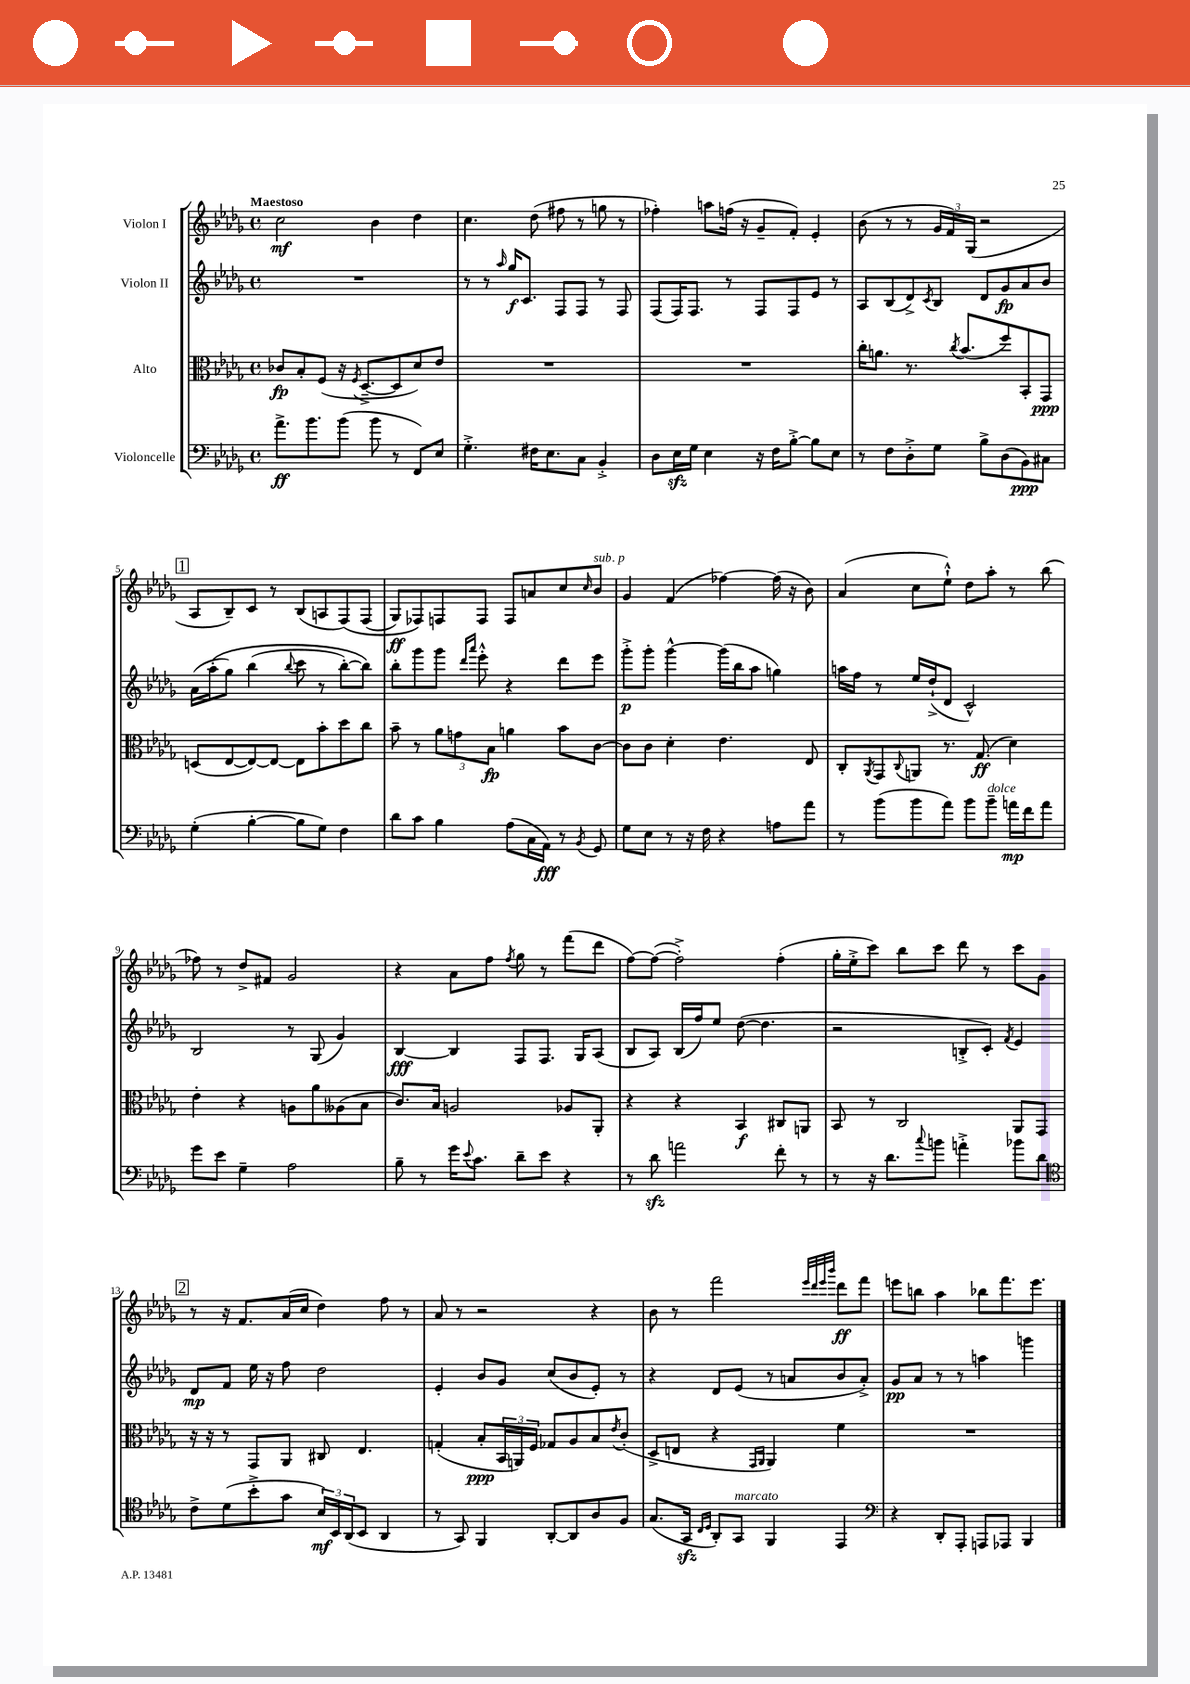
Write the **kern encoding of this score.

**kern	**kern	**kern	**kern
*staff4	*staff3	*staff2	*staff1
*clefF4	*clefC3	*clefG2	*clefG2
*k[b-e-a-d-g-]	*k[b-e-a-d-g-]	*k[b-e-a-d-g-]	*k[b-e-a-d-g-]
*M4/4	*M4/4	*M4/4	*M4/4
*met(c)	*met(c)	*met(c)	*met(c)
8.a-^\L	8c-/L	1r	2cc\
.	8B-'/	.	.
8.b-\	.	.	.
.	(8F/J	.	.
(8b-\J	16r	.	.
.	8qF/	.	.
.	[8.D-~^/L	.	.
8b-\	.	.	4b-\
8r	8D-/]	.	.
8FF/L)	8d-/)	.	4dd-\
8E-/J	8e-/J	.	.
=	=	=	=
4.G-'^\	1r	8r	4.cc\
.	.	8r	.
.	.	16qqaa-/	.
.	.	16gg-/LK	.
.	.	8.c/J	.
16F#\LK	.	.	(8dd-\
8.E-\	.	.	.
.	.	8F/L	8ff#\
8C\J	.	8F/J	8r
4BB-'^/	.	8r	8gg\
.	.	8F/	8r
=	=	=	=
8D-\L	1r	(8F/L	4ff-'\)
16E-\L	.	16F/K)	.
16G-\JJ	.	8.F/J	.
4E-\	.	.	8aa\L
.	.	8r	(16ff\Jk
.	.	.	16r
16r	.	8F/L	8g-~/L
16F\LK	.	.	.
[8B-'^\J	.	8F/	8f'/J)
8B-\]L	.	8e-/J	4e-'/
8E-\J	.	8r	.
=	=	=	=
8r	16cc'\LK	8A-/L	(8b-\
.	8.a\J	.	.
8F\L	.	(8B-/	8r
8D-'^\	8.r	8d-^/)	8r
.	.	8qc/	.
8G-\J	.	8B-/J	24g-/LL
.	.	.	24f/)
.	8qcc/	.	.
.	(8.b-/L	.	.
.	.	.	(24G-/JJ
8B-^\L	.	8d-/L	2r
(8D-\	8ff/)	8g-/	.
8BB-\)	8BB-'/	8a-/	.
8C#\J	8GG-/J	8b-/J	.
=	=	=	=
(4G-'\	(8D/L	(16a-\LL	8A-/L
.	.	&(16aa-'\J	.
.	[8E-/	8gg-\J)	8B-~/)
[4B-'\	8E-/_)	(4bb-\	8c/J
.	8E-/_J	.	8r
.	.	8qqbb-/	.
8B-\]L	8E-\]L	8ccc\	(8B-/L
8G-\J)	8b-'\	8r	8A/
4F\	8dd-\	[8bb-'\L)	&(8F/)
.	8cc\J	8bb-\]J&)	(8F/J
=	=	=	=
8d-\L	8b-~\	8bb-'\L	8G-/L)
8c\J	8r	8ggg-\	8F-/&)
4B-\	12a-\L	8ggg-\J	8F/
.	12g\	.	.
.	.	16qqddd-/LL	.
.	.	16qqaaa-/JJ	.
.	.	8eee-'^^\	8F/J
.	12B-\J	.	.
(8A-\L	4a\	4r	8F/L
16C\L	.	.	8a/
16AA-\JJ)	.	.	.
8r	8b-\L	8ddd-\L	8cc/
8qBB-/	.	.	16qqcc/
8GG-/	[8c\J	8eee-\J	8b-/J
=	=	=	=
8G-\L	8c\]L	8ggg-'^\L	4g-/
8E-\J	8c\J	8ggg-'\J	.
8r	4d-'\	[4ggg-^^\	(4f/
16r	.	.	.
16F\	.	.	.
4r	4.e-\	(16ggg-\]LL	[4ff-\)
.	.	16bb-\J	.
.	.	8aa-\J	.
8A\L	.	4gg\)	(16ff-\]
.	.	.	16r
8a-\J	8E-/	.	8b-\)
=	=	=	=
8r	8C'/L	16aa\LL	(4a-/
.	.	16ff\JJ	.
.	8qAA-/	.	.
(8b-\L	8GG-/	8r	.
.	8qqC/	.	.
8b-\	8AA/J	16ee-/LL	8cc\L
.	.	(16dd-`^/J	.
8a-\J)	8.r	8d-/J	8ee-`^^\J)
8b-\L	.	2c^^/)	8dd-\L
.	(8.G-/	.	.
8b-~\J	.	.	8aa-'\J
16a\LL	4d-\)	.	8r
16f\J	.	.	.
8a\J	.	.	(8bb-\
=	=	=	=
8g-\L	4e-'\	2B-/	8ff-\)
8e-\J	.	.	8r
4G-~\	4r	.	8dd-^/L
.	.	.	8f#/J
2A-\	8A\L	8r	2g-/
.	8a-\	(8G-/	.
.	(8A--\	4g-/)	.
.	8B-\J	.	.
=	=	=	=
8B-~\	8.c/L)	[4B-/	4r
8r	.	.	.
.	16B-/Jk	.	.
16g-\LK	2A/	4B-/]	8a-\L
8qqe-/	.	.	.
8.c\J	.	.	.
.	.	.	8ff\J
.	.	.	8qff/
8d-~\L	.	8F/L	8gg-\
8e-\J	.	8.F/J	8r
4r	8A-/L	.	(8fff\L
.	.	16G-/LK	.
.	8AA-'/J	(8A-/J	8ddd-\J
=	=	=	=
8r	4r	8B-/L	[8ff\L)
8d-\	.	8A-/J)	(8ff\_J
2a\	4r	(16B-/LL	2ff'^\])
.	.	16ff/J)	.
.	.	8ee-/J	.
.	4BB-/	([8dd-\	.
.	.	4.dd-\]	.
8f'\	8C#/L	.	(4ff'\
8r	8AA/J	.	.
=	=	=	=
8r	8BB-/	2r	16gg-'\LL
.	.	.	16ee-'^\J
16r	8r	.	8ccc\J)
8.d-\L	.	.	.
.	2C/	.	8bb-\L
8qqcc/	.	.	.
8b\J	.	.	8ccc\J
4a'^\	.	8B'^/L	8ddd-\
.	.	8c'/J)	8r
.	.	8qf/	.
8b-\L	8AA-/L	4e-/	8ccc\L
8d-\J	8GG-/J	.	8g-\J
=	=	=	=
*clefC4	*	*	*
8c^\L	16r	8d-/L	8r
.	16r	.	.
(8d-\	8r	8f/J	16r
.	.	.	8.f/L
8b-'^\	8GG-/L	16ee-\	.
.	.	16r	.
8g-\J	8AA-/J	8ff\	(16a-/L
.	.	.	16cc/JJ
24B-/LL)	8C#/	2dd-\	4dd-\)
24BB-/	.	.	.
(24AA-/J	.	.	.
8BB-/J	4.E-/	.	.
4AA-/	.	.	8ff\
.	.	.	8r
=	=	=	=
8r	(4G'/	4e-'/	8a-/
8GG-/)	.	.	8r
4FF/	8B-'/L	8b-/L	2r
.	24BB-/L	8g-/J	.
.	24AA/)	.	.
.	24F/JJ	.	.
[8AA-'/L	8G-/L	(8cc/L	.
8AA-/]	8A-/	8b-/	.
8A-/	8B-/	8e-'/J)	4r
.	8qe-/	.	.
8F/J	(8c'/J	8r	.
=	=	=	=
(8.G-/L	8D-^/L	4r	8b-\
.	8E/J	.	8r
16GG-/Jk	.	.	.
16qqC/LL	.	.	.
16qqD-/JJ	.	.	.
8AA-'/L)	4r	8d-/L	2fff\
8GG-/J	.	(8e-/J	.
.	16qqGG-/LL	.	.
.	16qqAA-/JJ	.	.
4FF/	4AA-/)	8r	.
.	.	8a/L	.
.	.	.	32qqeee-/LLL
.	.	.	32qqddd-/
.	.	.	32qqeee-/
.	.	.	32qqbbb-/JJJ
4EE-/	4f\	8b-/	8ddd-\L
.	.	8a'^/J)	8fff\J
=	=	=	=
*clefF4	*	*	*
4r	1r	8g-/L	8eee\L
.	.	8a-/J	8bb\J
8DD-'/L	.	8r	4aa-\
8AAA-'/J	.	8r	.
8AAA/L	.	4aa\	8bb-\L
8AAA-/J	.	.	8.fff\
4BBB-/	.	4ggg\	.
.	.	.	8.eee\J
==	==	==	==
*-	*-	*-	*-
